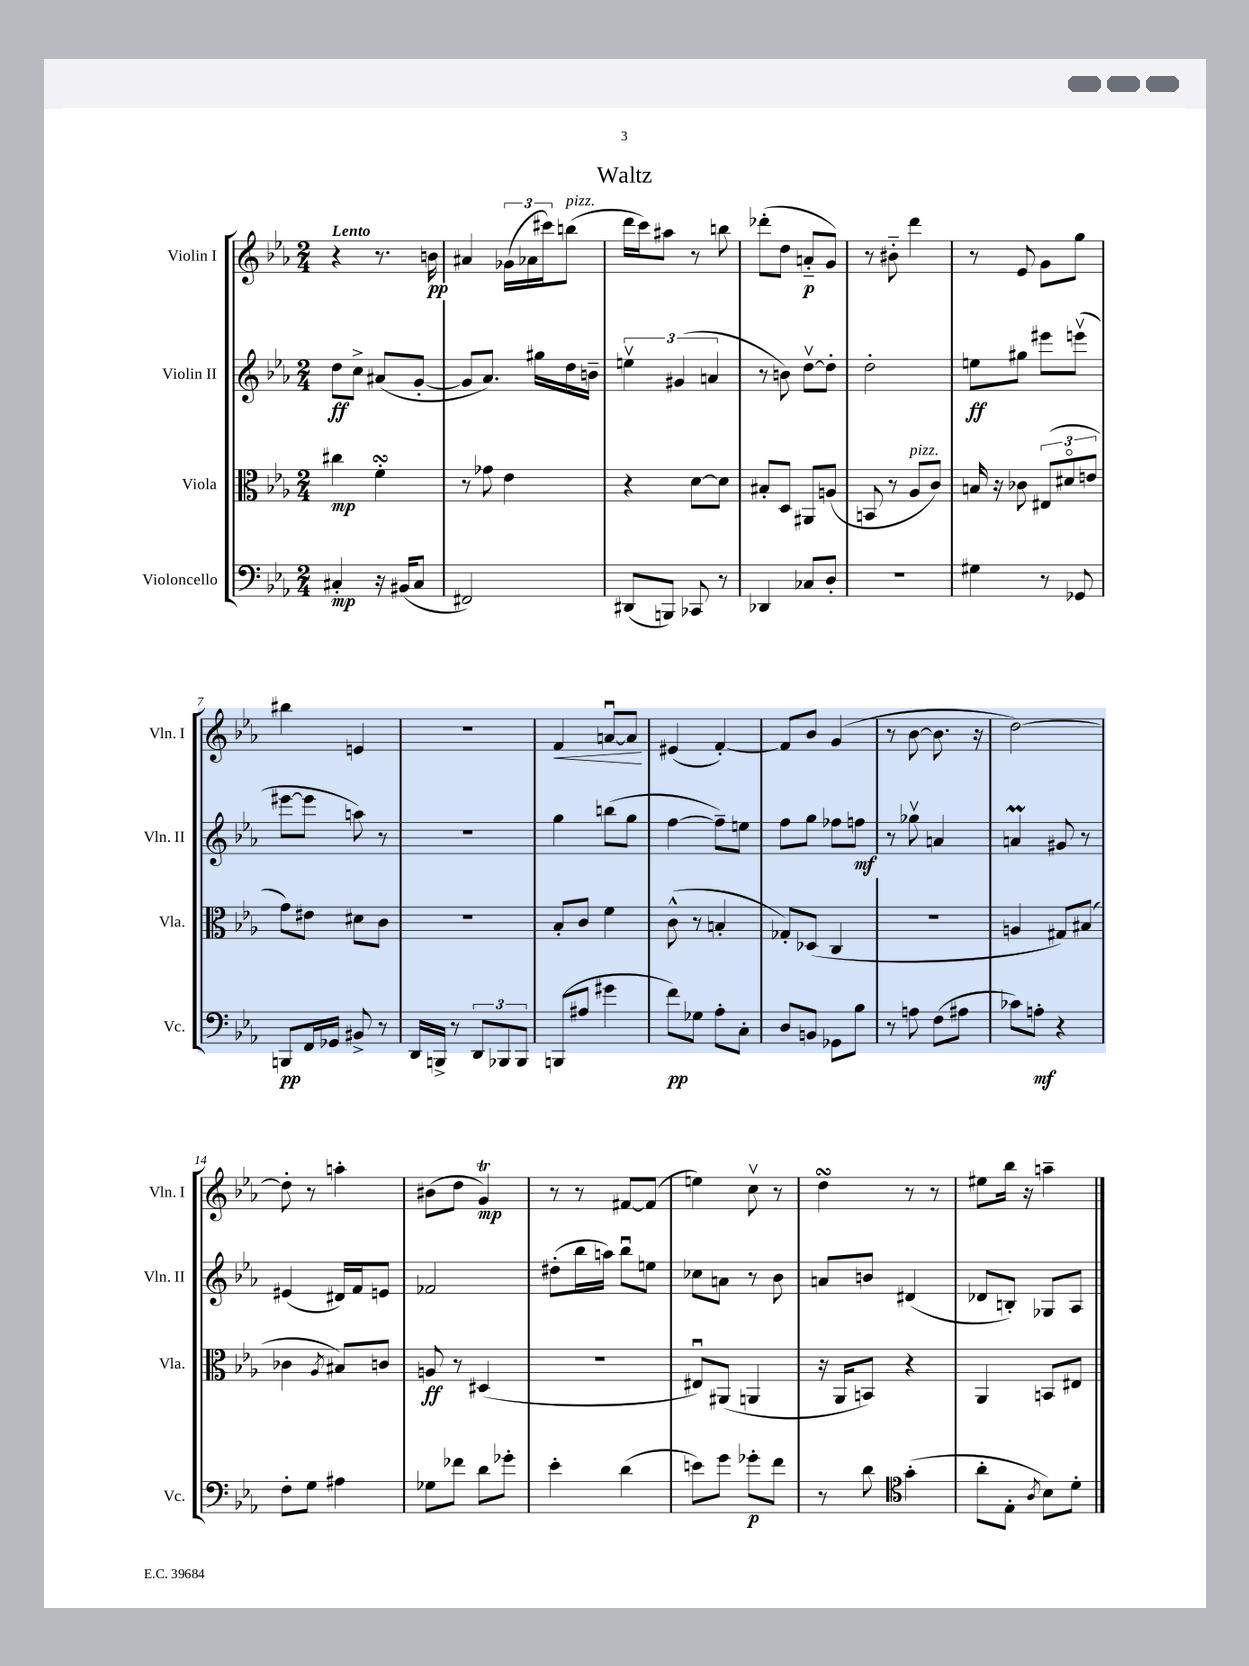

**kern	**dynam	**kern	**dynam	**kern	**dynam	**kern	**dynam
*part4	*part4	*part3	*part3	*part2	*part2	*part1	*part1
*staff4	*staff4	*staff3	*staff3	*staff2	*staff2	*staff1	*staff1
*I"Violoncello	*	*I"Viola	*	*I"Violin II	*	*I"Violin I	*
*I'Vc.	*	*I'Vla.	*	*I'Vln. II	*	*I'Vln. I	*
*clefF4	*	*clefC3	*	*clefG2	*	*clefG2	*
*k[b-e-a-]	*	*k[b-e-a-]	*	*k[b-e-a-]	*	*k[b-e-a-]	*
*M2/4	*	*M2/4	*	*M2/4	*	*M2/4	*
=1	=1	=1	=1	=1	=1	=1	=1
!	!	!	!	!	!	!LO:TX:a:B:t=Lento	!
4C#X'/	mp	4cc#X\	mp	8dd\L	ff	4r	.
.	.	.	.	8cc^\J	.	.	.
16r	.	4fsSSS'\	.	(8a#X/L	.	8.r	.
(16BB#X/KL	.	.	.	.	.	.	.
8C#/J	.	.	.	[8g'/J	.	.	.
.	.	.	.	.	.	16bn\	pp
=2	=2	=2	=2	=2	=2	=2	=2
2FF#X/)	.	8r	.	8g/L]	.	4a#X/	.
.	.	8g-X\	.	8.a-/J)	.	.	.
.	.	4e-\	.	.	.	(24g-X\LL	.
.	.	.	.	.	.	24a-X\	.
.	.	.	.	16gg#X\LL	.	.	.
.	.	.	.	.	.	24ccc#X\J)	.
!	!	!	!	!	!	!LO:TX:a:i:t=pizz.	!
.	.	.	.	16dd\	.	(8bbn\J	.
.	.	.	.	16bn~\JJ	.	.	.
=3	=3	=3	=3	=3	=3	=3	=3
(8DD#X/L	.	4r	.	6eenv\	.	16ddd\LL	.
.	.	.	.	.	.	16ccc\J)	.
8BBBn/J)	.	.	.	.	.	8aa#X\J	.
.	.	.	.	(6g#X/	.	.	.
8CC-X/	.	[8d\L	.	.	.	8r	.
.	.	.	.	6an/	.	.	.
8r	.	8d\J]	.	.	.	8bbn\	.
=4	=4	=4	=4	=4	=4	=4	=4
4DD-X/	.	8B#X'/L	.	8r	.	(8ddd-X'\L	.
.	.	8D/J	.	8bn\)	.	8dd\J	.
8C-X/L	.	8AA#X/L	.	[8ddv\L	.	8an/L	p
8D'/J	.	(8An/J	.	8dd'\J]	.	8g/J)	.
=5	=5	=5	=5	=5	=5	=5	=5
2r	.	8BBn/	.	2dd'\	.	8r	.
.	.	8r	.	.	.	8b#X\	.
!	!	!LO:TX:a:i:t=pizz.	!	!	!	!	!
.	.	8A-/L	.	.	.	4ddd\	.
.	.	8c/J)	.	.	.	.	.
=6	=6	=6	=6	=6	=6	=6	=6
4G#X\	.	16Bn/	.	8een\L	ff	8r	.
.	.	16r	.	.	.	.	.
.	.	8c-X\	.	8gg#X\J	.	8e-/	.
8r	.	(12E#X/L	.	8eee#X\L	.	8g\L	.
.	.	12d#X/	.	.	.	.	.
8GG-X/	.	.	.	(8eeenv\J	.	8gg\J	.
.	.	12en/J	.	.	.	.	.
!!LO:LB:g=z
=7	=7	=7	=7	=7	=7	=7	=7
8BBBn/L	pp	8g\L)	.	[8eee#X\L	.	4bb#X\	.
16FF/L	.	8e#X\J	.	8eee#\J]	.	.	.
16GG-X/JJ	.	.	.	.	.	.	.
8BB#X^/	.	8d#X\L	.	8aan\)	.	4en/	.
8r	.	8c\J	.	8r	.	.	.
=8	=8	=8	=8	=8	=8	=8	=8
16DD/LL	.	2r	.	2r	.	2r	.
16BBBn^/JJ	.	.	.	.	.	.	.
8r	.	.	.	.	.	.	.
12DD/L	.	.	.	.	.	.	.
12BBB-X/	.	.	.	.	.	.	.
12BBB-/J	.	.	.	.	.	.	.
=9	=9	=9	=9	=9	=9	=9	=9
!	!	!	!	!	!	!	!LO:HP:b
(8BBBn/L	.	8B-'/L	.	4gg\	.	4f/	<
8A#X/J	.	8c/J	.	.	.	.	.
4g#X\	.	4f\	.	(8bbn\L	.	[8anu/L	.
.	.	.	.	8gg\J	.	8a/J]	.
.	.	.	.	.	.	.	[
=10	=10	=10	=10	=10	=10	=10	=10
8f\L)	pp	(8c^^\	.	[4ff\	.	(4e#X/	.
8G-X\J	.	8r	.	.	.	.	.
8A-'\L	.	4Bn'/	.	8ff~\L])	.	[4f'/)	.
8C'\J	.	.	.	8een\J	.	.	.
=11	=11	=11	=11	=11	=11	=11	=11
8D/L	.	8G-X'/L)	.	8ff\L	.	8f/L]	.
8BBn/J	.	(8D-X/J	.	8gg\J	.	8b-/J	.
8GG-X\L	.	4C/	.	8ff-X\L	.	(4g/	.
8B-\J	.	.	.	8ffn\J	mf	.	.
=12	=12	=12	=12	=12	=12	=12	=12
8r	.	2r	.	8r	.	8r	.
8An\	.	.	.	8gg-Xv\	.	[8b-\	.
(8F\L	.	.	.	4an/	.	8.b-\]	.
8A#X\J	.	.	.	.	.	.	.
.	.	.	.	.	.	16r	.
=13	=13	=13	=13	=13	=13	=13	=13
8c-X\L)	.	4An/	.	4anm/	.	[2dd\)	.
8An'\J	mf	.	.	.	.	.	.
4r	.	8G#X/L)	.	8g#X/	.	.	.
.	.	(8B#X/J	.	8r	.	.	.
!!LO:LB:g=z
=14	=14	=14	=14	=14	=14	=14	=14
8F'\L	.	4c-X\	.	(4e#X/	.	8dd'\]	.
8G\J	.	.	.	.	.	8r	.
.	.	8qA-/	.	.	.	.	.
4A#X\	.	8B#X/L)	.	16d#X/LL)	.	4aan'\	.
.	.	.	.	16f/J	.	.	.
.	.	8cn/J	.	8en/J	.	.	.
=15	=15	=15	=15	=15	=15	=15	=15
8G-X\L	.	8An/	ff	2f-X/	.	(8b#X\L	.
8f-X\J	.	8r	.	.	.	8dd\J	.
8d\L	.	(4D#X/	.	.	.	4gt/)	mp
8g-X'\J	.	.	.	.	.	.	.
=16	=16	=16	=16	=16	=16	=16	=16
4e-'\	.	2r	.	(8dd#X'\L	.	8r	.
.	.	.	.	16bb-\L	.	8r	.
.	.	.	.	16aan\JJ)	.	.	.
(4d\	.	.	.	8bb-u\L	.	[8f#X/L	.
.	.	.	.	8een\J	.	(8f#/J]	.
=17	=17	=17	=17	=17	=17	=17	=17
8en\L)	.	8E#Xu/L)	.	8cc-X\L	.	4een\)	.
8g\J	.	(8AA#X/J	.	8an\J	.	.	.
8g-X'\L	p	4AAn/	.	8r	.	8ccv\	.
8f\J	.	.	.	8b-\	.	8r	.
=18	=18	=18	=18	=18	=18	=18	=18
8r	.	16r	.	8an/L	.	4ddsSsS\	.
.	.	16AA-/KL	.	.	.	.	.
8d\	.	8BBn/J)	.	8bn/J	.	.	.
*clefC4	*	*	*	*	*	*	*
(4g'\	.	4r	.	(4d#X/	.	8r	.
.	.	.	.	.	.	8r	.
=19	=19	=19	=19	=19	=19	=19	=19
8a-'\L	.	4AA-/	.	8d-X/L	.	8ee#X\L	.
8E-'\J	.	.	.	8Bn'/J)	.	16bb-\Jk	.
.	.	.	.	.	.	16r	.
8qA-/	.	.	.	.	.	.	.
8B-\L)	.	8BBn/L	.	8G-X/L	.	4aan~\	.
8d'\J	.	8E#X/J	.	8A-/J	.	.	.
==	==	==	==	==	==	==	==
*-	*-	*-	*-	*-	*-	*-	*-
